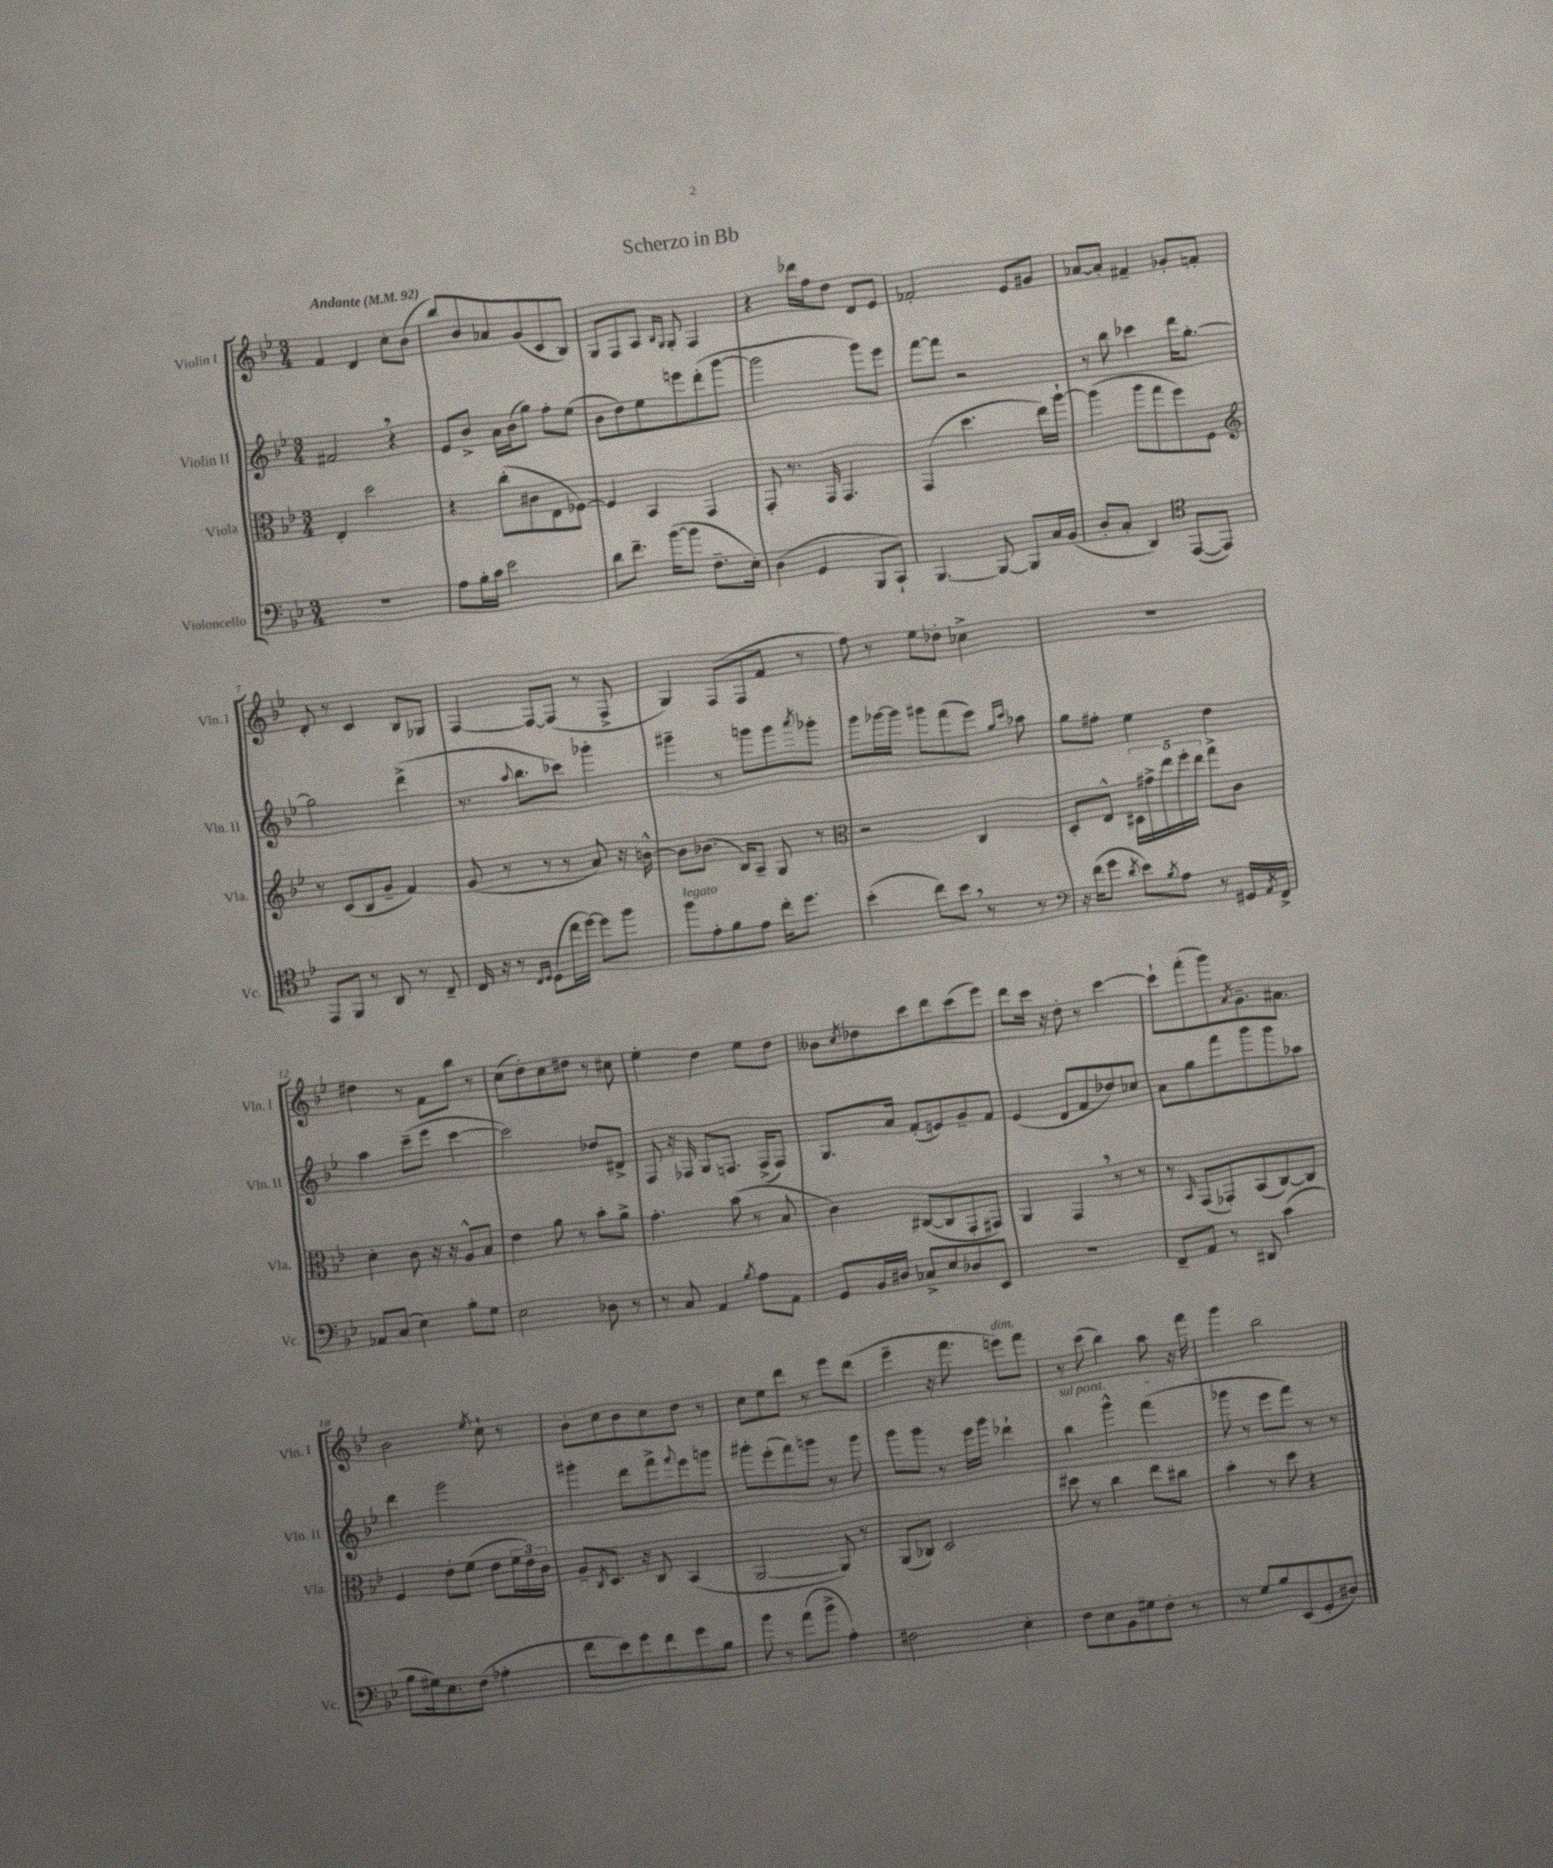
\header { title = "Scherzo in Bb" }
<<
\new StaffGroup <<
\new Staff = "s0" \with { instrumentName = "Violin I" shortInstrumentName = "Vln. I" } {
    \clef treble \key bes \major \numericTimeSignature \time 3/4 \tempo "Andante" 4 = 92
    f'4 d'4 c''8-. bes'8( |
    bes''8) bes'8 aes'8 g'8( c'8 bes8) |
    g8 f8 a8 \grace { bes16 g16 } g8-. f4 |
    r4 des'''16 f''16 d''8 d'8 ees'8 |
    fes'2-. ees'8 gis'8 |
    aes'8~ aes'8-. fis'4-- ges'8-. f'8-. |
    d'8-. r8 c'4 bes8 ges8 |
    f4~ f8~ f8( r8 f8-> |
    g4) f8( f8 f'8 r8 |
    f''8) r8 ees''8 des''8-. ces''4-> |
    R2. |
    dis''4 r8 f'8 bes''8 r8 |
    c''8( d''8-.) c''8 dis''8 r8 cis''8 |
    ees''4-. d''4 ees''8 d''8 |
    beses'8 \acciaccatura { c''8 } des''8 c'''8 d'''8 c'''8( ees'''8) |
    d'''8 c'''16 r16 d''8-. r8 c'''4~ |
    c'''8-! f'''8-.( g'''8) \acciaccatura { a'8 } g'8.-- ais'8. |
    bes'2 \acciaccatura { ees''8 } c''8-! r8 |
    bes'8-. c''8 bes'8 c''8 d''8 r8 |
    c''8 ees''8 d'''8 r8 ees'''8 d'''8( |
    ees'''4-- r16 f'''8. e'''8^\markup { \italic "dim." }) f'''8 |
    r8 c'''8( bes''4) a''8 r16 f'''16 |
    g'''4 bes''2 \bar "|." |
}
\new Staff = "s1" \with { instrumentName = "Violin II" shortInstrumentName = "Vln. II" } {
    \clef treble \key bes \major \numericTimeSignature \time 3/4
    fis'2 \breathe r4 |
    ees'8 bes'8-> a'16 bes'16( g''8) f''8-. ees''8( |
    bes'8 d''8) ees''8 e'''8 d'''8-.( g'''8~ |
    g'''2 g'''8) ees'''8 |
    f'''8~ f'''8 r2 |
    r8 bes''8 ces'''4 d'''16 g''8.~-. |
    g''2 d'''4->( |
    r8. \appoggiatura { a''8 } bes''8. ces'''8) ges'''4-. |
    gis'''4-- r8 g'''8 g'''8 \acciaccatura { a'''8 } ges'''8-. |
    g'''8 ges'''16~ ges'''16 gis'''8 f'''8( ees'''8) \grace { g''16 c'''16 } aes''8 |
    g''8 fis''8-. ees''4 d''4 |
    a''4 c'''8--( ees'''8 c'''4~ |
    c'''2) des''8 dis'8-> |
    f8 r16 fes16 g8 f8. f16->( f8) |
    g8. a'16 f'8-.( e'8) g'8-- f'8 |
    ees'4( d'8 f'8 des''8) ces''8 |
    a'8 g''8 f'''8 g'''8 g'''8 aes''8 |
    d'''4 ees'''2 |
    gis'''4-. d'''8 f'''8-> \appoggiatura { f'''8 } ees'''8 g'''8 |
    gis'''8-. ees'''8-.( f'''8) g'''8 r8 g'''8 |
    g'''8 g'''8 r8 ees'''16 g'''16 des'''4-! |
    \once \override TextSpanner.bound-details.left.text = \markup { \italic "sul pont." } bes''4\startTextSpan g'''4-^ f'''4( |
    ges'''8\stopTextSpan r8 ees'''8 f'''8) r8 r8 \bar "|." |
}
\new Staff = "s2" \with { instrumentName = "Viola" shortInstrumentName = "Vla." } {
    \clef alto \key bes \major \numericTimeSignature \time 3/4
    ees4-. d''2 |
    r4 c''8-.( cis'8 ees8 fes8~) |
    fes4 bes,4 g,4 |
    g,8-. r8. g,16 g,4. |
    g,4( d''4. ees''16) a''16~-! |
    a''4( a''8 g''8 f''8) f8 |
    \clef treble r8 c'8( bes8 g'8-- f'4) |
    g'8( r8 r8 r8 a'8) r16 b'16~-^ |
    b'8 bes'8.( bes16) a8-- g8 r8 |
    \clef alto r2 c4 |
    d8-. ees8-^ \tuplet 5/4 { dis16 gis'16-> ees''16 f''16-. ees''16 } g''8-> c'8 |
    d'4-. c'8 r16 r16 a8-^ bes8 |
    ees'4 a'8 r8 bes'8-. a'8-> |
    g'4.-. bes'8( r8 bes8 |
    c'4) cis8~( cis8 g,8-. gis,8) |
    a,4 g,4 \breathe r8 r8 |
    r8 \grace { bes,16 } g,8( ges,8-.) bes,8( c8~) c8 |
    f4 ees'8-. f'8( ees'8 \tuplet 3/2 { f'16 ees'16) c'16 } |
    a8-- \acciaccatura { c8 } d8. r16 c8 bes,4( |
    a,2~ a,8) r8 |
    a,8( ces8) d2 |
    dis''8 r8 c''4 ees''8 cis''8 |
    bes'4-. r8 d''8 r4 \bar "|." |
}
\new Staff = "s3" \with { instrumentName = "Violoncello" shortInstrumentName = "Vc." } {
    \clef bass \key bes \major \numericTimeSignature \time 3/4
    R2. |
    a8 bes16-. c'16 ees'2 |
    d'8 f'8.-- bes'16~( bes'8 f8.-- ees16-.) |
    d4( g,4 bes,,8 c,8-!) |
    bes,,4.~ bes,,8~ bes,,8 c16 bes,16( |
    d8-. c8-. d,4) \clef tenor ees,8~( ees,8) |
    ees,8 f,8 r8 a,8 r8 c8-- |
    c16 r16 r8 \grace { c16 d16 } d8( c''16 d''16~) d''8 f''8 |
    f''8^\markup { \italic "legato" } ees'8-. f'8 ees'8 c''16-. d''8. |
    bes'4-.( c''8) bes'8 \breathe r8 r8 |
    \clef bass r16 f'16( g'8 \acciaccatura { d'8 } ees'8) \acciaccatura { bes8 } a8 r8 gis,16 \acciaccatura { a,8 } f,16-> |
    aes,8 c8( ees4) bes8-. g8 |
    ees2 des8 r8 |
    r8 c8 a,4 \acciaccatura { bes8 } a8 a,8 |
    g,8 bes,16 dis16 ces8-> ees8 des8 ees,8 |
    R2. |
    f,8-- a,8 r8 dis,8 c'4( |
    bes8 gis16) ees8. f8( aes4-. |
    f'8 ees'8) g'8 f'8 g'8 bes8 |
    bes'8 r8 a'8( bes'8-> a4-.) |
    fis2 ees4-. |
    f8 ees8 bes,8 gis8 f8-. r8 |
    r8 g8 bes8 ees,8( g,8-. dis8) \bar "|." |
}
>>
>>
